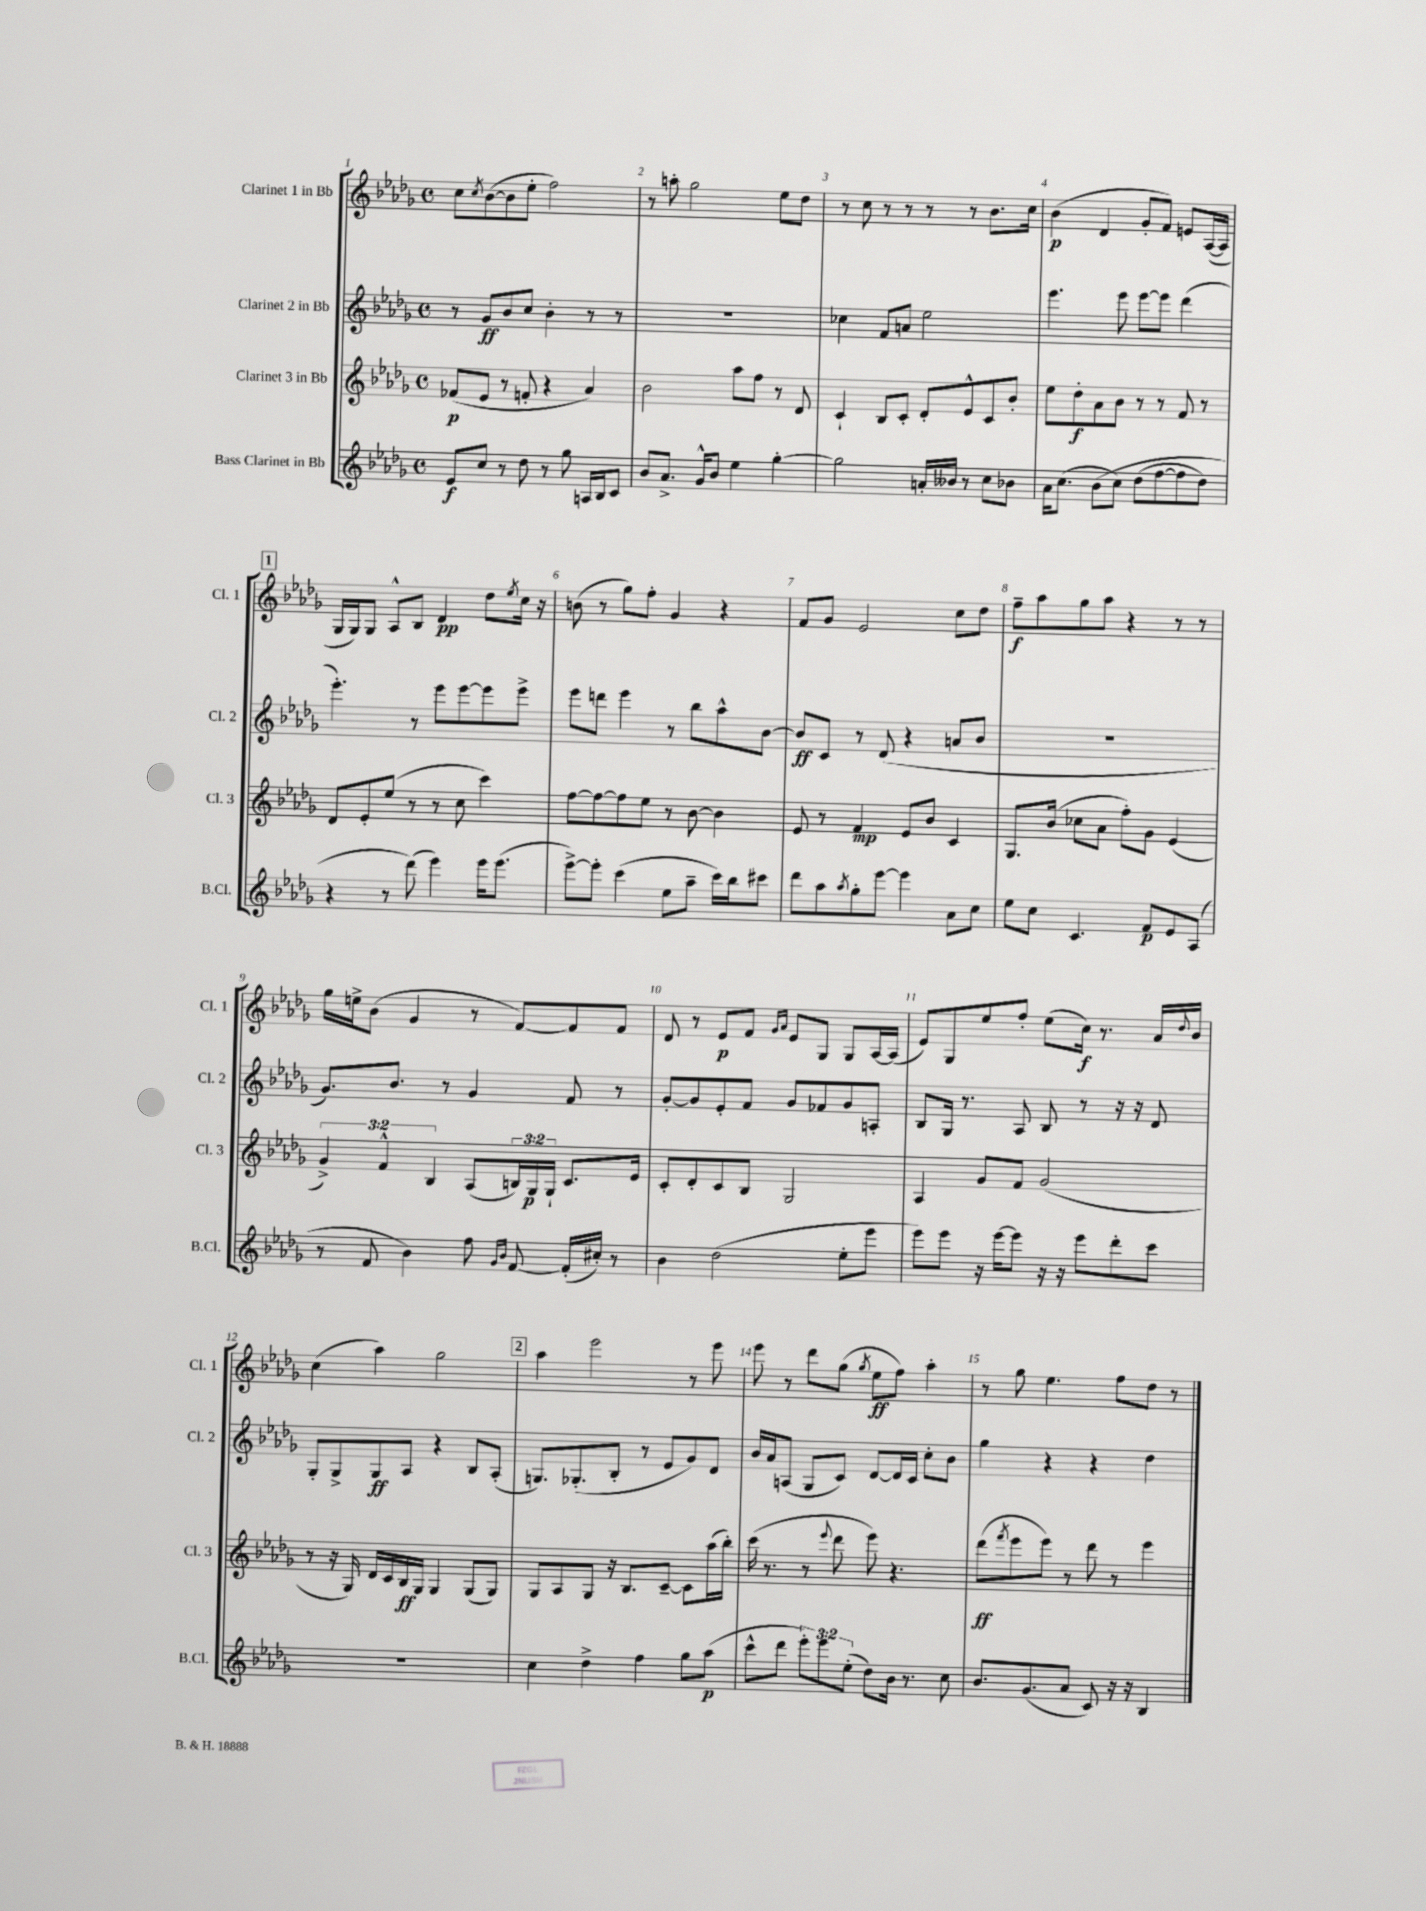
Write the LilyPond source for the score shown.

<<
\new StaffGroup <<
\new Staff = "s0" \with { instrumentName = "Clarinet 1 in Bb" shortInstrumentName = "Cl. 1" } {
    \clef treble \key des \major \defaultTimeSignature \time 4/4
    c''8 \acciaccatura { c''8 } bes'8~( bes'8 ees''8-. f''2) |
    r8 a''8-. ges''2 ees''8 des''8 |
    r8 c''8 r8 r8 r8 r8 bes'8. c''16 |
    bes'4\p( des'4 ges'8-. f'8) e'8 aes16~( aes16 |
    \mark \markup { \box "1" } ges16 ges16) ges8 aes8-^ bes8 des'4\pp des''8 \acciaccatura { ees''8 } c''16 r16 |
    b'8( r8 ges''8) f''8-. ges'4 r4 |
    f'8 ges'8 ees'2 c''8 des''8 |
    f''8--\f aes''8 ges''8 aes''8 r4 r8 r8 |
    ges''16 e''16-> bes'8( ges'4 r8 f'8~) f'8 f'8 |
    des'8 r8 ees'8\p f'8 \grace { ges'16 aes'16 } ees'8 ges8 ges8 aes16~ aes16( |
    ees'8) ges8 ees''8 f''8-. ees''8( c''16\f) r8. aes'16 \appoggiatura { des''8 } bes'16 |
    c''4( aes''4) ges''2 |
    \mark \markup { \box "2" } aes''4 ees'''2 r8 ees'''8 |
    ees'''8 r8 des'''8 ges''8( \acciaccatura { ges''8 } ees''8\ff f''8) aes''4-. |
    r8 ges''8 ees''4. f''8 des''8 r8 \bar "|." |
}
\new Staff = "s1" \with { instrumentName = "Clarinet 2 in Bb" shortInstrumentName = "Cl. 2" } {
    \clef treble \key des \major \defaultTimeSignature \time 4/4
    r8 ges'8\ff bes'8 c''8 bes'4-. r8 r8 |
    R1 |
    ces''4 f'8 a'8 ees''2 |
    ees'''4. ees'''8 ees'''8~ ees'''8 des'''4( |
    \mark \markup { \box "1" } ees'''4.-.) r8 ees'''8 ees'''8~ ees'''8 ees'''8-> |
    ees'''8 d'''8 ees'''4 r8 bes''8 aes''8-^ bes'8~ |
    bes'8\ff c'8 r8 des'8( r4 a'8 bes'8 |
    r1 |
    ges'8.) bes'8. r8 ges'4 f'8 r8 |
    ges'8~-. ges'8 ees'8-. f'8 ges'8 fes'8 ges'8 a8-. |
    bes8 ges16 r8. aes8 bes8 r8 r16 r16 des'8 |
    ges8-. ges8-> ges8\ff aes8 r4 bes8 aes8-.( |
    \mark \markup { \box "2" } g8.) ges8.-.( bes8-. r8 ees'8 ges'8) des'8 |
    bes'16 aes'16 a8( ges8 c'8) des'8~ des'16 c'16 c''8-. bes'8 |
    ges''4 r4 r4 des''4 \bar "|." |
}
\new Staff = "s2" \with { instrumentName = "Clarinet 3 in Bb" shortInstrumentName = "Cl. 3" } {
    \clef treble \key des \major \defaultTimeSignature \time 4/4 \override Staff.TupletNumber.text = #tuplet-number::calc-fraction-text
    fes'8\p( ees'8 r8 f'8-. r4 aes'4) |
    bes'2 aes''8 f''8 r8 des'8 |
    c'4-! bes8 c'8-. des'8-. ees'8-^ c'8 bes'8-. |
    ees''8 des''8-.\f aes'8 bes'8 r8 r8 f'8 r8 |
    \mark \markup { \box "1" } des'8 ees'8-. ees''8( r8 r8 c''8 c'''4) |
    f''8~ f''8~ f''8 ees''8 r8 bes'8~ bes'4 |
    ees'8 r8 f'4\mp ees'8 bes'8 c'4 |
    ges8. bes'16( ces''8 aes'8 f''8-.) ges'8 ees'4( |
    \tuplet 3/2 { ges'4->) f'4-^ bes4 } aes8( \tuplet 3/2 { b16) ges16\p ges16-! } c'8. ees'16 |
    c'8-. des'8-. c'8 bes8 ges2 |
    aes4 ges'8 f'8 ges'2( |
    r8 r16 ges16) des'16 c'16 bes16\ff ges16 ges4 ges8( ges8) |
    \mark \markup { \box "2" } ges8 aes8 ges8 r16 bes8. c'8~-- c'8 aes''16( bes''16-.) |
    c'''16( r8. r8 \appoggiatura { ees'''8 } des'''8 ees'''8) r4. |
    des'''8\ff( \acciaccatura { f'''8 } ees'''8 ees'''8) r8 des'''8 r8 ees'''4 \bar "|." |
}
\new Staff = "s3" \with { instrumentName = "Bass Clarinet in Bb" shortInstrumentName = "B.Cl." } {
    \clef treble \key des \major \defaultTimeSignature \time 4/4 \override Staff.TupletNumber.text = #tuplet-number::calc-fraction-text
    ees'8\f c''8 r8 des''8 r8 ges''8 a16 bes16 c'8 |
    bes'8 aes'8.-> ges'16-^ bes'8 ees''4 ges''4~-. |
    ges''2 a'16-. beses'16 r8 c''8 bes'8 |
    aes'16 c''8.( bes'8\( c''8) des''8( f''8~ f''8 des''8) |
    \mark \markup { \box "1" } r4 r8 des'''8(\) ees'''4) ees'''16 ees'''8.( |
    ees'''8~->) ees'''8-. c'''4( ees''8 aes''8-- c'''16) bes''16 cis'''8 |
    des'''8 aes''8 \acciaccatura { aes''8 } ges''8-. ees'''8~ ees'''4 aes'8 c''8 |
    ees''8 c''8 c'4. f'8\p ees'8 aes8( |
    r8 f'8 bes'4) f''8 \grace { ges'16 bes'16 } f'8~ f'16-.( cis''16-.) r8 |
    bes'4 des''2( ees''8-. ees'''8 |
    ees'''8) ees'''8 r16 ees'''16~ ees'''8 r16 r16 ees'''8 des'''8-. c'''8 |
    R1 |
    \mark \markup { \box "2" } c''4 des''4-> f''4 ges''8 aes''8\p( |
    c'''8-^ des'''8 \tuplet 3/2 { ees'''8-.) ees'''8 ees''8-.( } des''8) bes'16 r8. c''8 |
    bes'8. ges'8.( aes'8 c'8) r16 r16 bes4 \bar "|." |
}
>>
>>
\layout { \context { \Score \override BarNumber.break-visibility = ##(#f #t #t) barNumberVisibility = #all-bar-numbers-visible } }
